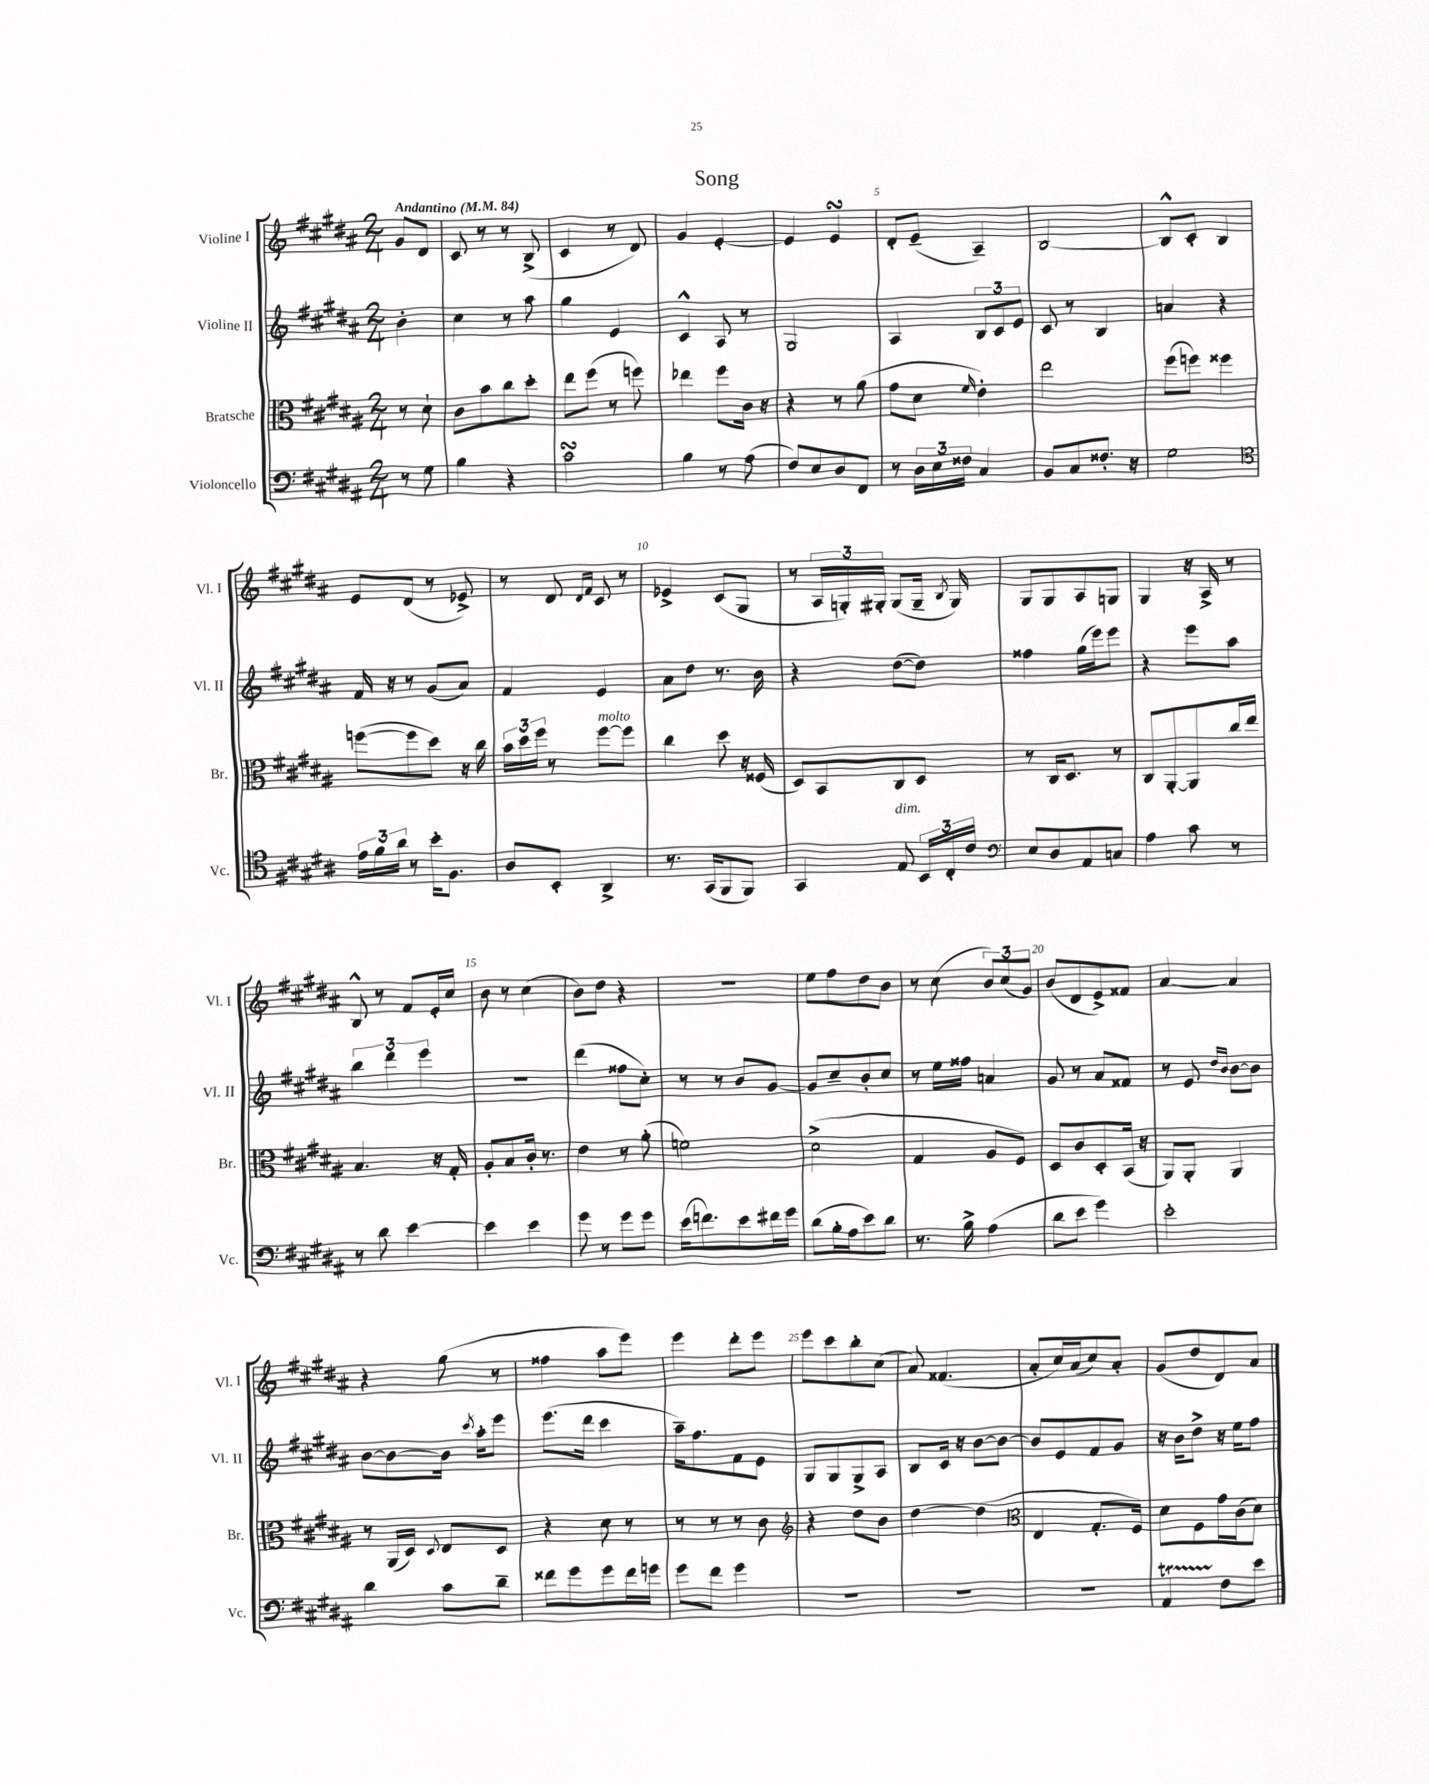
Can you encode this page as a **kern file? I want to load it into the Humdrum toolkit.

**kern	**kern	**kern	**kern
*staff4	*staff3	*staff2	*staff1
*clefF4	*clefC3	*clefG2	*clefG2
*k[f#c#g#d#a#]	*k[f#c#g#d#a#]	*k[f#c#g#d#a#]	*k[f#c#g#d#a#]
*M2/4	*M2/4	*M2/4	*M2/4
*MM84	*MM84	*MM84	*MM84
8r	8r	4b'\	8g#/L
8G#\	8d#`\	.	8d#/J
=	=	=	=
4B\	8c#\L	4cc#\	8c#/
.	8b\	.	8r
4r	8cc#\	8r	8r
.	8dd#'\J	8aa#\	(8B^/
=	=	=	=
2c#\	8ee\L	4gg#\	4c#/
.	(8ff#\J	.	.
.	8r	4e/	8r
.	8ff\)	.	8d#/)
=	=	=	=
4B\	4ee-\	4c#^^/	4g#/
8r	8ff#\L	8A#/	[4e'/
(8A#\	16c#\Jk	8r	.
.	16r	.	.
=	=	=	=
8F#/L)	4r	2G#/	4e/]
8E/	.	.	.
8D#/	8r	.	4e/
8FF#/J	(8a#\	.	.
=	=	=	=
8r	8g#\L	4A#/	8d#'/L
24D#\LL	8d#\J	.	(8e~/J
24E\	.	.	.
24F##\JJ	.	.	.
.	16qqf#/	.	.
4C#/	4e'\)	12B/L	4A#~/)
.	.	12c#/	.
.	.	12e/J	.
=	=	=	=
8BB/L	2ee\	8c#/	[2B/
8C#/	.	8r	.
8.F##'/J	.	4B/	.
16r	.	.	.
=	=	=	=
2G#\	(8ff#\L	4a/	8B^^/]L
.	8ff\J)	.	8c#'/J
.	4ff##\	4r	4B/
=	=	=	=
*clefC4	*	*	*
24e\LL	([8ff\L	16f#/	8e/L
24f#\	.	.	.
.	.	16r	.
24a#\JJ	.	.	.
8r	8ff\]	8r	(8d#/J
16b'\LK	8dd#\J)	(8g#/L	8r
8.F#\J	.	.	.
.	16r	8a#/J)	8e-^/)
.	16cc#\	.	.
=	=	=	=
8A#/L	24b\LL	4f#/	8r
.	24dd#\	.	.
.	24ff#\JJ	.	.
8BB'/J	8r	.	8d#/
.	.	.	16qqd#/LL
.	.	.	16qqf#/JJ
4AA#^/	[8ff#\L	4e/	8c#/
.	8ff#\]J	.	8r
=	=	=	=
8.r	4cc#\	8a#\L	4e-^/
.	.	8dd#\J	.
(16GG#/LK	.	.	.
8FF#/	8dd#\	8.r	(8c#/L
8FF#/J)	16r	.	8G#/J
.	(16F##/	16b\	.
=	=	=	=
4GG#/	8D#/L)	4r	8r
.	8BB/	.	24A#/LL
.	.	.	24G'/)
.	.	.	24G#'/JJ
8E/	8C#/	([8dd#\L	(8G#/L
24BB/LL	8D#/J	8dd#\]J)	16G#~/Jk
24C#'/	.	.	.
.	.	.	8qB/
.	.	.	16G#/)
24c#/JJ	.	.	.
=	=	=	=
*clefF4	*	*	*
8E/L	8r	4ff##\	8G#/L
8D#/	16C#/LK	.	8G#/
.	8.D#/J	.	.
8AA#/	.	(16gg#\LL	8A#/
.	.	16eee\J)	.
8C/J	8r	8eee\J	8G/J
=	=	=	=
4A#\	8C#/L	4r	4G#/
.	[8AA#'/	.	.
8c#\	8AA#/]	8eee\L	16r
.	.	.	16A#^/
8r	16cc#/L	8aa#\J	8r
.	16ee/JJ	.	.
=	=	=	=
8r	4.B/	6bb\	8B^^/
8d#\	.	.	8r
.	.	6ddd#\	.
[4e\	.	.	8f#/L
.	.	6eee\	.
.	16r	.	16e'/L
.	16G#'/	.	16cc#/JJ
=	=	=	=
4e\]	8A#'/L	2r	8b\
.	8B/	.	8r
4e\	16c#'/Jk	.	(4cc#\
.	8.r	.	.
=	=	=	=
8g#\	4e\	(4ddd#\	8b\L)
8r	.	.	8dd#\J
8g#\L	8r	8ff##\L	4r
8g#\J	(8a#'\	8cc#'\J)	.
=	=	=	=
(16e\LK	2f\)	8r	2r
8.f\)	.	.	.
.	.	8r	.
8e\	.	8b/L	.
16f#\L	.	[8g#/J	.
16g#\JJ	.	.	.
=	=	=	=
(8d#\L	(2d#^\	8g#/]L	8ee\L
16B'\L	.	8cc#~/	8ff#\
16A#\J	.	.	.
8e\)	.	8b'/	8dd#\
8d#\J	.	8cc#/J	8b\J
=	=	=	=
8.r	4G#/	8r	8r
.	.	16ee\LL	(8cc#\
16B^\	.	16ff##\JJ	.
(4A#\	8A#/L	4a/	12b/L)
.	.	.	(12cc#/
.	8F#/J)	.	.
.	.	.	12g#/J)
=	=	=	=
8d#\L	8D#/L	8g#/	(8b/L
8e\J	8c#/	8r	8d#/
4g#\)	8D#'/	8a#/L	8e^/)
.	(16BB/Jk	8f##/J	8f##/J
.	16r	.	.
=	=	=	=
2e'\	8AA#/L)	8r	[4a#/
.	8AA#'/J	8e/	.
.	.	16qqdd#/LL	.
.	.	16qqb/JJ	.
.	4AA#/	[8b\L	4a#/]
.	.	8b\]J	.
=	=	=	=
4d#\	8r	[8b\L	4r
.	(16AA#/LL	8b\_	.
.	16D#/JJ)	.	.
.	8qqD#/	.	.
8c#\L	8E/L	16b\]Jk	(8gg#\
.	.	8qccc#/	.
.	.	16aa#'\LK	.
8d#~\J	8D#/J	8eee\J	8r
=	=	=	=
8f##\L	4r	(8.eee\L	4ff##\
8g#\	.	.	.
.	.	16ddd#\Jk	.
8g#\	8d#\	4ccc#\	8aa#\L
16f##\L	8r	.	8eee\J)
16g\JJ	.	.	.
=	=	=	=
8g#\L	8r	16aa#~\LK)	4eee\
.	.	8.ff#\	.
8f#\J	8r	.	.
4g#\	8r	8f#\	8ddd#'\L
.	8c#\	8e\J	8eee\J
=	=	=	=
*	*clefG2	*	*
2r	4r	8G#/L	8eee\L
.	.	8G#/	8ccc#\
.	8dd#\L	8G#^/	8bb'\
.	8b\J	8A#/J	(8cc#\J
=	=	=	=
2r	[4dd#\	8B/L	8a#/)
.	.	16c#/Jk	(4.f##/
.	.	16r	.
.	(4dd#\]	[8b\L	.
.	.	8b\_J	.
=	=	=	=
*	*clefC3	*	*
2r	4E/	8b/]L	8a#'/L
.	.	8e/	16cc#/L)
.	.	.	(16a#/J
.	8.G#'/L	8f#/	8cc#/)
.	.	8g#/J	8a#'/J
.	16F#/Jk)	.	.
=	=	=	=
4AA#/	8d#\L	16r	(8g#/L
.	.	16b\LK	.
.	8F#\	8dd#^\J	8dd#/
8F#\L	16g#\L	16r	8d#/)
.	(16c#\J	16ee\LK	.
8e\J	8d#\J)	8ff#\J	8a#/J
==	==	==	==
*-	*-	*-	*-
